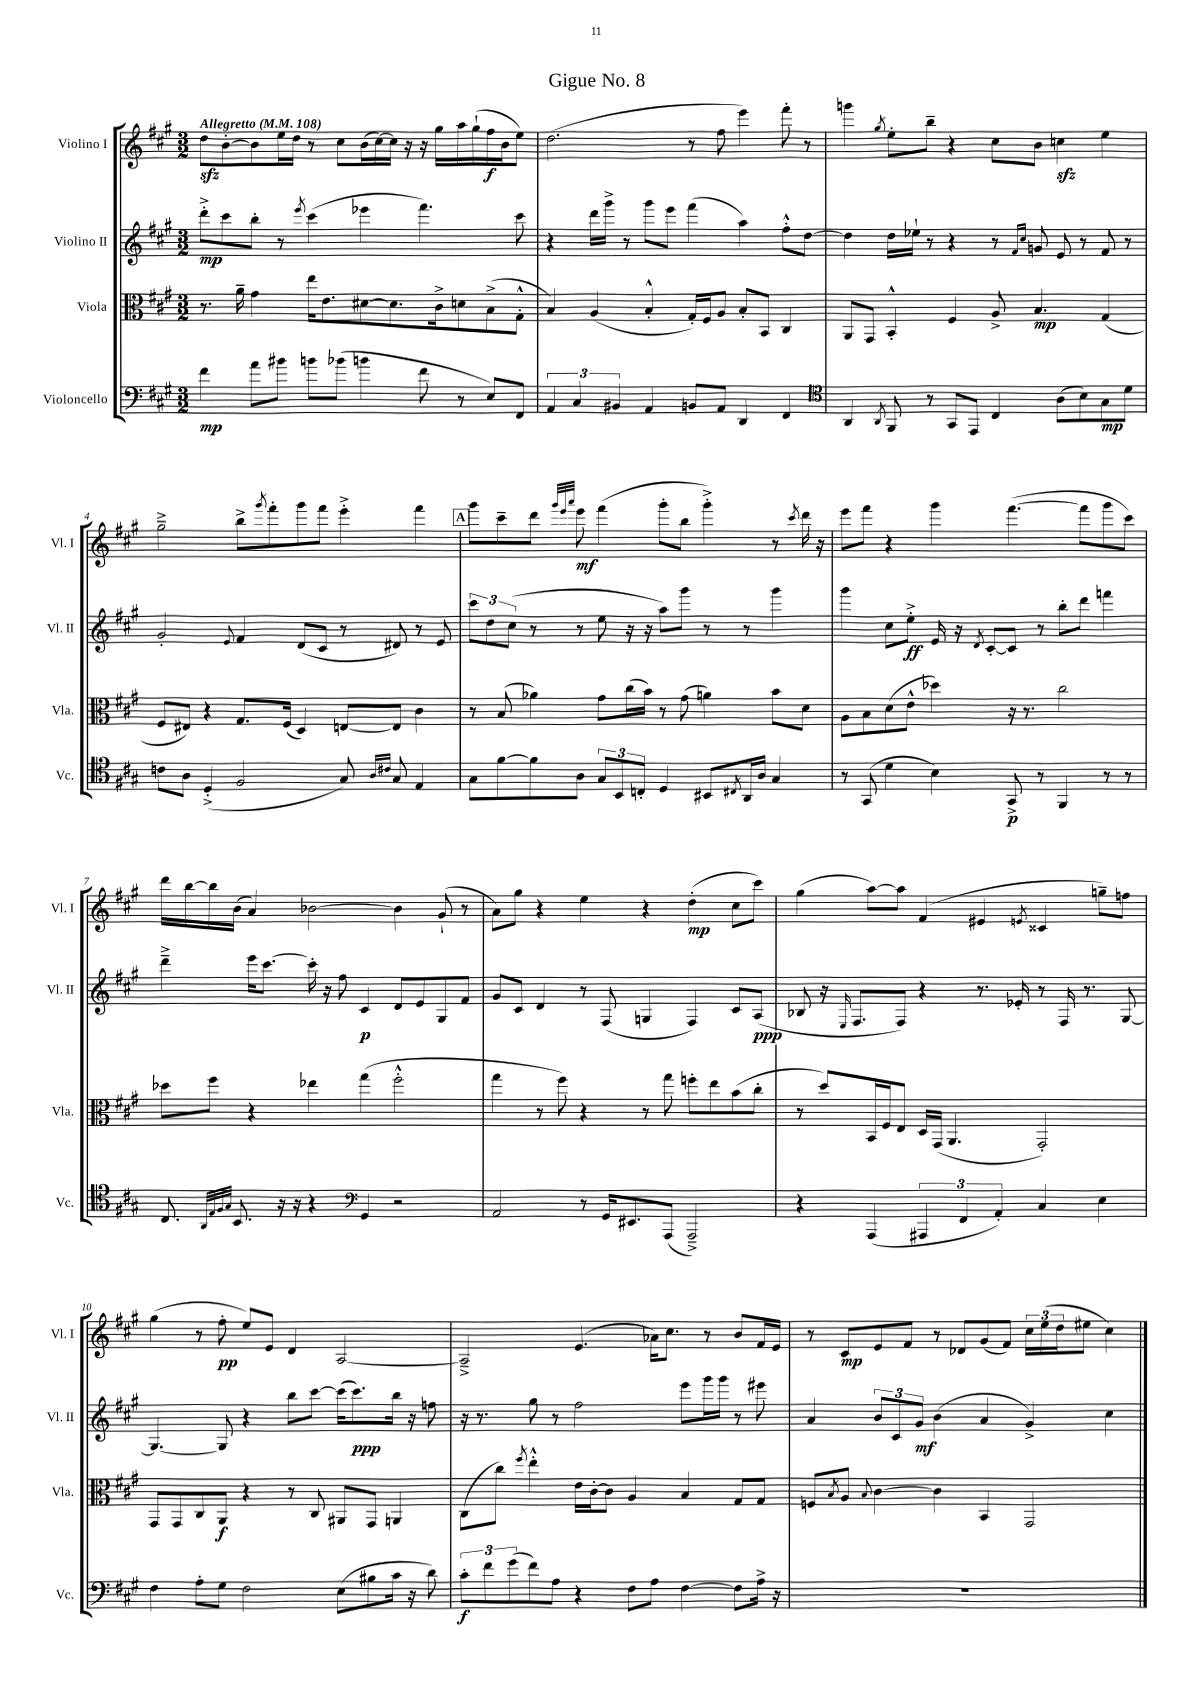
\header { title = "Gigue No. 8" }
<<
\new StaffGroup <<
\new Staff = "s0" \with { instrumentName = "Violino I" shortInstrumentName = "Vl. I" } {
    \clef treble \key a \major \numericTimeSignature \time 3/2 \tempo "Allegretto" 4 = 108
    d''8\sfz b'8~-. b'8 e''16 d''16 r8 cis''8 b'16( cis''16~) cis''16 r16 r16 gis''16 a''16 gis''16-!( fis''16\f b'16 e''8) |
    d''2.( r8 fis''8 e'''4) fis'''8-. r8 |
    g'''4 \acciaccatura { gis''8 } e''8-. b''8-- r4 cis''8 b'8 c''4\sfz e''4 |
    gis''2---> b''8-> \acciaccatura { gis'''8 } fis'''8-. gis'''8 fis'''8 e'''4-.-> fis'''4 |
    \mark \markup { \box "A" } gis'''8 cis'''8-- d'''8 \grace { gis'''32 e'''32 a'''32 } e'''8\mf fis'''4( gis'''8-. b''8 gis'''4-.->) r8 \acciaccatura { cis'''8 } d'''16 r16 |
    e'''8 fis'''8 r4 gis'''4 fis'''4.~( fis'''8 gis'''8 cis'''8) |
    d'''16 b''16~ b''16 b'16( a'4) bes'2~ bes'4 gis'8-!( r8 |
    a'8) gis''8 r4 e''4 r4 d''4-.\mp( cis''8 cis'''8) |
    gis''4( a''8~) a''8 fis'4( eis'4 \acciaccatura { e'8 } cisis'4 g''8--) f''8 |
    gis''4( r8 fis''8-.\pp e''8) e'8 d'4 a2~ |
    a2---> e'4.( aes'16) cis''8. r8 b'8 fis'16 e'16 |
    r8 cis'8\mp e'8 fis'8 r8 des'8 gis'8( fis'8) \tuplet 3/2 { cis''16 e''16( d''16 } eis''8 cis''4) \bar "|." |
}
\new Staff = "s1" \with { instrumentName = "Violino II" shortInstrumentName = "Vl. II" } {
    \clef treble \key a \major \numericTimeSignature \time 3/2
    d'''8-.->\mp cis'''8 b''8-. r8 \acciaccatura { e'''8 } cis'''4( ees'''4 fis'''4.) cis'''8 |
    r4 d'''16 gis'''16-> r8 gis'''8 e'''8 fis'''4( a''4) fis''8-.-^ d''8~ |
    d''4 d''16 ees''16-! r8 r4 r8 \grace { fis'16 cis''16 } g'8 e'8 r8 fis'8 r8 |
    gis'2-. \appoggiatura { e'8 } fis'4 d'8( cis'8 r8 dis'8) r8 e'8 |
    \mark \markup { \box "A" } \tuplet 3/2 { cis'''8 d''8 cis''8( } r8 r8 e''8 r16 r16 a''8) gis'''8 r8 r8 gis'''4 |
    gis'''4 cis''8 e''8-.->\ff e'16 r16 \acciaccatura { d'8 } cis'8~-. cis'8 r8 b''8-. d'''8 f'''4 |
    d'''4---> e'''16 cis'''8.~ cis'''16-. r16 fis''8 cis'4\p d'8 e'8 gis8 fis'8 |
    gis'8 cis'8 d'4 r8 fis8( g4 fis4) cis'8 a8\ppp( |
    bes8 r16 \grace { e16 } fis8. fis8) r4 r8. ees'16-. r8 fis16 r8. gis8~ |
    gis4.~ gis8 r4 b''8 cis'''8~ cis'''16( cis'''8.\ppp) b''16 r16 f''8 |
    r16 r8. gis''8 r8 fis''2 e'''8 gis'''16 gis'''16 r8 eis'''8 |
    a'4 \tuplet 3/2 { b'8 cis'8 gis'8\mf } b'4( a'4 gis'4->) cis''4 \bar "|." |
}
\new Staff = "s2" \with { instrumentName = "Viola" shortInstrumentName = "Vla." } {
    \clef alto \key a \major \numericTimeSignature \time 3/2
    r8. a'16-- gis'4 e''16 e'8. dis'8~ dis'8. cis'16-> d'8 b8->( gis8-.-^ |
    b4) a4( b4-.-^ gis16-.) fis16 a8 b8-. b,8 cis4 |
    a,8 gis,8 b,4-.-^ fis4 a8-> b4.\mp gis4( |
    fis8 eis8) r4 gis8. fis16( d4) e8~ e8 cis'4 |
    \mark \markup { \box "A" } r8 b8( aes'4) gis'8 cis''16( b'16) r8 gis'8( a'4) b'8 d'8 |
    a8 b8 d'8( e'8-^ des''4) r16 r8. cis''2 |
    des''8 fis''8 r4 ees''4 gis''4( fis''2-.-^ |
    gis''4 r8 fis''8) r4 r8 gis''8 f''8-. e''8 b'8( cis''8-. |
    r8 d''8) b,16 fis16 e8 d16 gis,16( a,4. gis,2-.) |
    gis,8 gis,8 cis8 a,8\f r4 r8 cis8 ais,8 gis,8 a,4 |
    cis8( cis''8) \acciaccatura { fis''8 } e''4-.-^ e'16 cis'16~-. cis'8 a4 b4 gis8 gis8 |
    f8 \acciaccatura { b8 } a8 \appoggiatura { b8 } cis'4~ cis'4 b,4 gis,2 \bar "|." |
}
\new Staff = "s3" \with { instrumentName = "Violoncello" shortInstrumentName = "Vc." } {
    \clef bass \key a \major \numericTimeSignature \time 3/2
    fis'4\mp a'8 bis'8 b'8 bes'8( b'4 fis'8 r8 e8) fis,8 |
    \tuplet 3/2 { a,4 cis4 bis,4 } a,4 b,8 a,8 d,4 fis,4 |
    \clef tenor a,4 \acciaccatura { a,8 } fis,8 r8 gis,8 e,8 cis4 a8( b8) gis8\mp d'8 |
    c'8 a8 d4-.->( fis2 gis8) \grace { a16 cis'16 } gis8 e4 |
    \mark \markup { \box "A" } gis8 fis'8~ fis'8 a8 \tuplet 3/2 { gis8 b,8 c8-. } d4 bis,8 \acciaccatura { cis8 } a,16 a16 gis4 |
    r8 gis,8( d'4 b4) gis,8->\p r8 fis,4 r8 r8 |
    cis8. \grace { a,32 e32 fis32 gis32 } b,8. r16 r16 r4 \clef bass gis,4 r2 |
    a,2 r8 gis,16 eis,8. a,,8( a,,2--->) |
    r4 a,,4( \tuplet 3/2 { ais,,4 fis,4 a,4-.) } cis4 e4 |
    fis4 a8-. gis8 fis2 e8( bis8 cis'16 r16 d'8) |
    \tuplet 3/2 { cis'8-.\f fis'8 gis'8( } fis'8) a8 r4 fis8 a8 fis4~ fis8 a16-> r16 |
    R1. \bar "|." |
}
>>
>>
